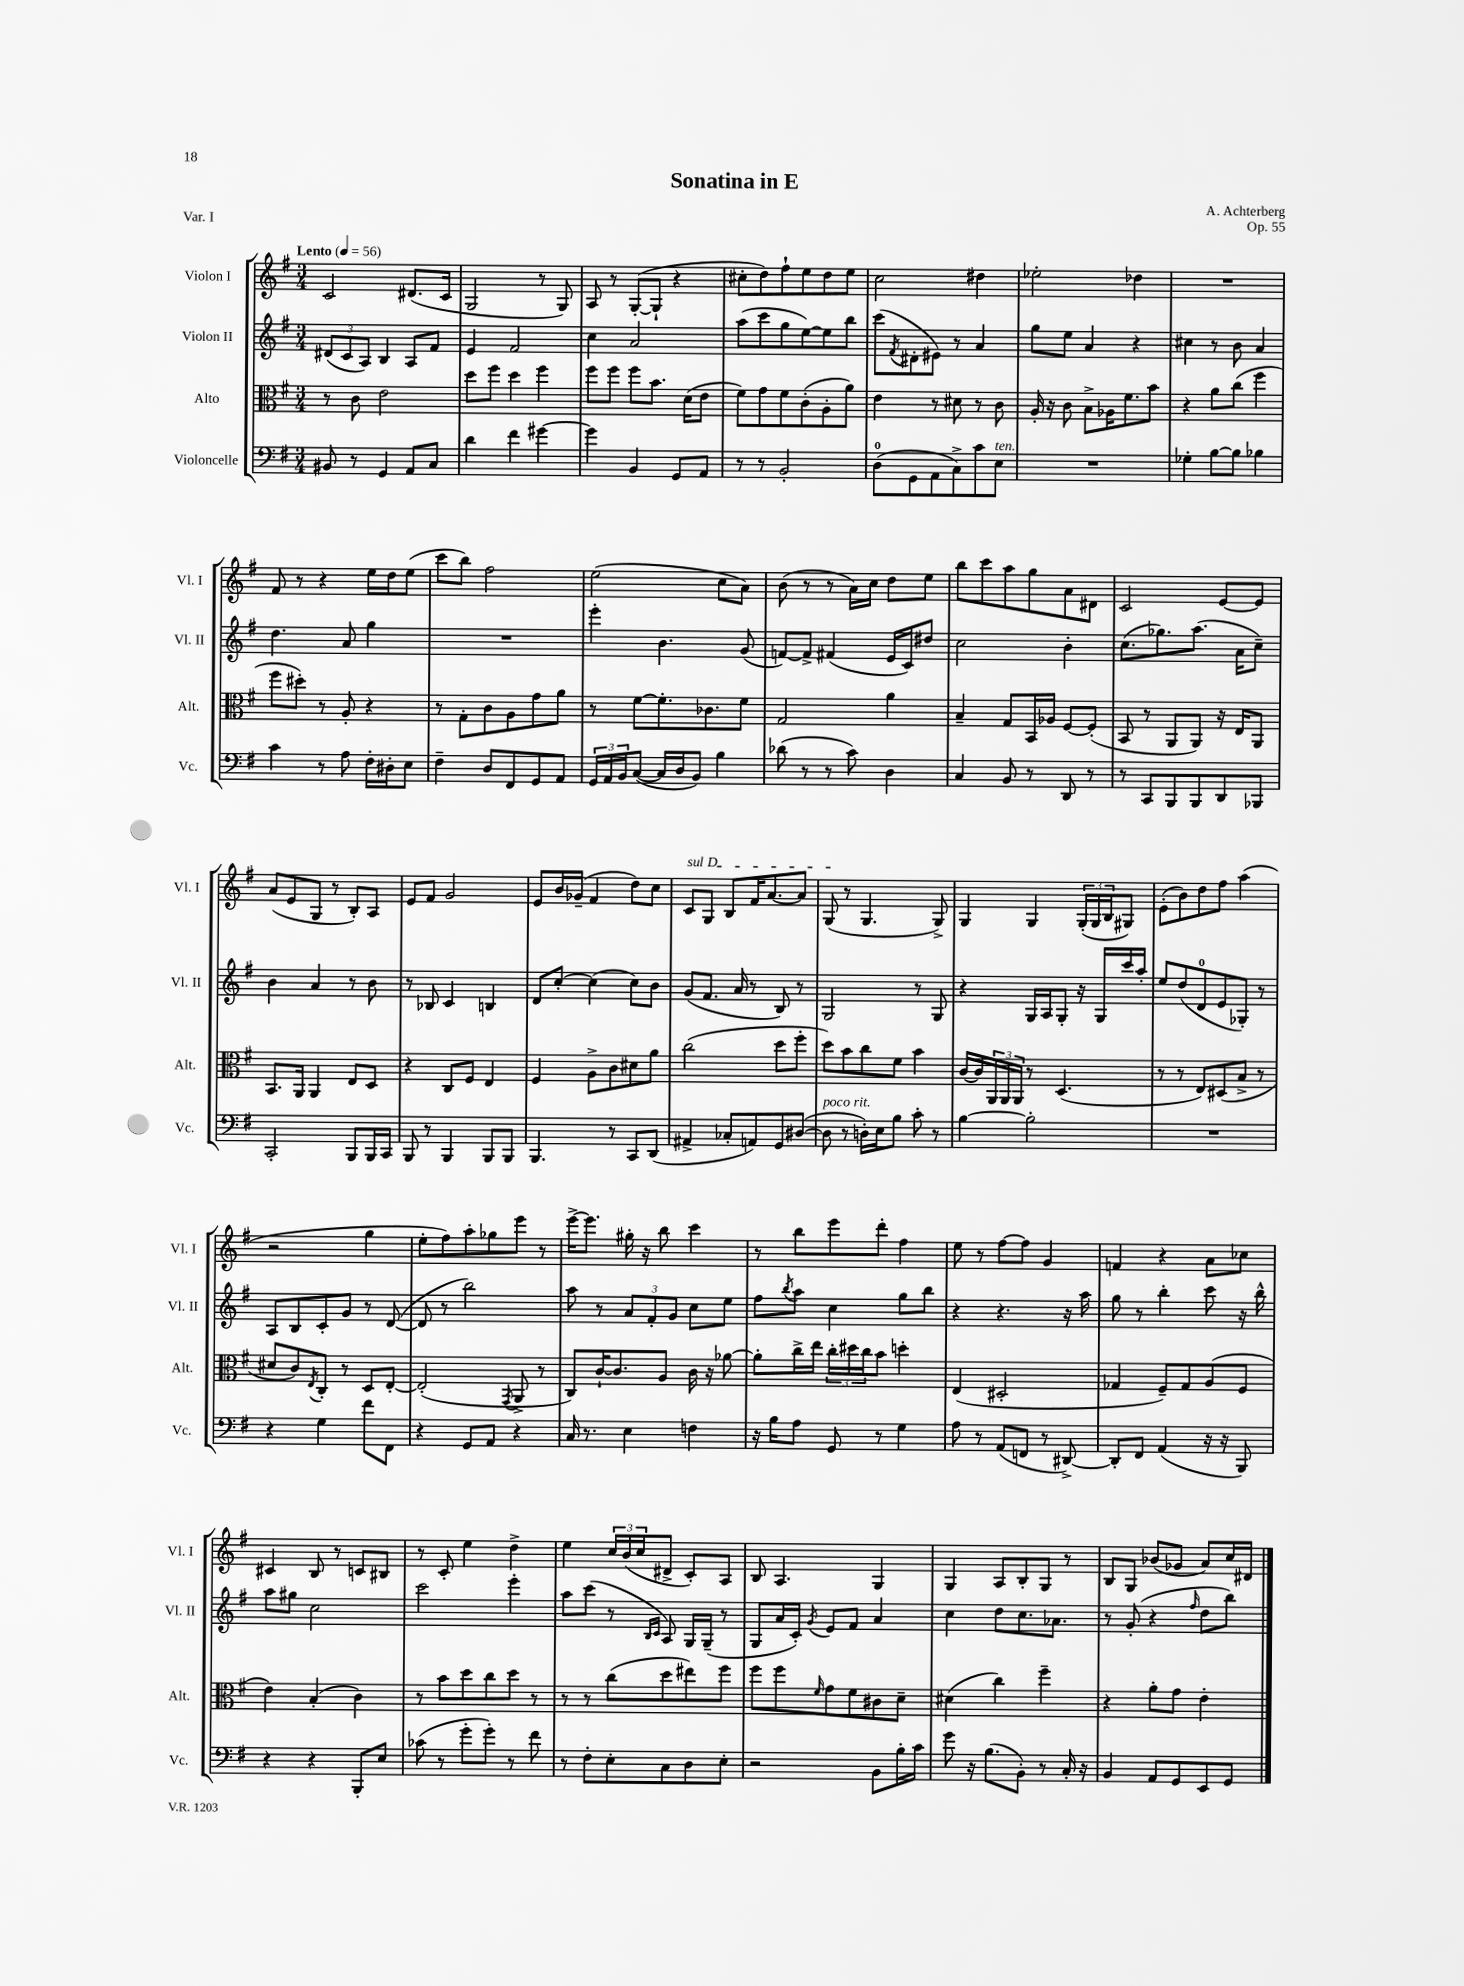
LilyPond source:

\header { title = "Sonatina in E" composer = "A. Achterberg" opus = "Op. 55" piece = "Var. I" }
<<
\new StaffGroup <<
\new Staff = "s0" \with { instrumentName = "Violon I" shortInstrumentName = "Vl. I" } {
    \clef treble \key g \major \numericTimeSignature \time 3/4 \tempo "Lento" 4 = 56
    c'2 dis'8.( c'16 |
    g2 r8 g8) |
    a8 r8 g8~-.( g8-! r4 |
    cis''8-. d''8) fis''8-! e''8 d''8 e''8 |
    c''2 dis''4 |
    ees''2-. des''4 |
    R2. |
    fis'8 r8 r4 e''16 d''16 e''8( |
    c'''8 b''8) fis''2 |
    e''2( c''8 a'8) |
    b'8( r8 r8 a'16) c''16 d''8 e''8 |
    b''8 c'''8 a''8 g''8 a'8 dis'8 |
    c'2 e'8~ e'8 |
    a'8( e'8 g8 r8 b8-.) a8 |
    e'8 fis'8 g'2 |
    e'8 b'16 ges'16--( fis'4 d''8) c''8 |
    \once \override TextSpanner.bound-details.left.text = \markup { \italic "sul D" } c'8\startTextSpan g8 b8 fis'16 a'8.~ a'8 |
    g8\stopTextSpan( r8 g4. g8->) |
    g4 g4 \tuplet 3/2 { g16-.( g16 b16 } gis8) |
    e'8-.( b'8) d''8 fis''8 a''4( |
    r2 g''4 |
    e''8-. fis''8) a''8-. ges''8 e'''8 r8 |
    e'''16~-> e'''8. gis''16-. r16 b''8 c'''4 |
    r8 b''8 e'''8 d'''8-. fis''4 |
    e''8 r8 fis''8~ fis''8 g'4 |
    f'4 r4 a'8 ces''8 |
    cis'4 b8 r8 c'8 bis8 |
    r8 c'8-. e''4 d''4-> |
    e''4 \tuplet 3/2 { c''16 b'16( c''16 } dis'8-> c'8-.) a8 |
    b8 a4. g4 |
    g4 a8 b8-. g8 r8 |
    b8 g8 bes'8( ges'8 a'8) c''16 dis'16 \bar "|." |
}
\new Staff = "s1" \with { instrumentName = "Violon II" shortInstrumentName = "Vl. II" } {
    \clef treble \key g \major \numericTimeSignature \time 3/4
    \tuplet 3/2 { dis'8( c'8 a8) } b4 a8 fis'8 |
    e'4 fis'2 |
    c''4 a'2 |
    a''8( c'''8 g''8 e''8~) e''8 b''8 |
    c'''8( \acciaccatura { fis'8 } dis'8-. eis'8) r8 a'4 |
    g''8 e''8 a'4 r4 |
    cis''4 r8 b'8 a'4 |
    d''4. a'8 g''4 |
    R2. |
    e'''4-. b'4. g'8( |
    f'8~) f'8-> fis'4( e'16 c'16) dis''8 |
    c''2 b'4-. |
    c''8.( ges''8.) a''8.( a'16 c''8--) |
    b'4 a'4 r8 b'8 |
    r8 bes8 c'4 b4 |
    d'8 c''8~-. c''4( c''8) b'8 |
    g'8( fis'8. a'16 r8 b8) r8 |
    g2 r8 g8 |
    r4 g16 a16 g8-. r16 g16 c'''16 a''16-. |
    e''8 d''8( d'8-0 e'8 ges8-.) r8 |
    a8 b8 c'8-. g'8 r8 d'8~( |
    d'8 r8 b''2) |
    a''8 r8 \tuplet 3/2 { a'8 fis'8-. g'8 } c''8 e''8 |
    fis''8 \acciaccatura { b''8 } a''8 c''4 g''8 b''8 |
    r4 r4. r16 a''16 |
    g''8 r8 b''4-. c'''8 r16 b''16-^ |
    a''8 gis''8 c''2 |
    c'''2 e'''4-. |
    a''8 c'''8( r8 \grace { b16 c'16 } a8) g16 g16--( r8 |
    g8 a'16 c'16-.) \acciaccatura { g'8 } e'8 fis'8 a'4 |
    c''4 d''8 c''8. aes'8. |
    r8 g'8-.( r4 \grace { fis''16 } d''8 b''8) \bar "|." |
}
\new Staff = "s2" \with { instrumentName = "Alto" shortInstrumentName = "Alt." } {
    \clef alto \key g \major \numericTimeSignature \time 3/4
    r8 c'8 e'2 |
    d''8 fis''8 d''4 fis''4 |
    fis''8 fis''8 fis''8 b'8. d'16( e'8 |
    fis'8) g'8 fis'8 c'8-.( a8-. a'8) |
    e'4 r8 dis'8 r8 c'8 |
    a16-. r16 c'8 b8-> aes16 fis'8. b'8 |
    r4 a'8 c''8( fis''4 |
    fis''8 dis''8-.) r8 a8-. r4 |
    r8 g8-. c'8 a8 g'8 a'8 |
    r8 fis'8~ fis'8.-. ces'8. fis'8 |
    g2 a'4 |
    b4-- g8 b,16 aes16 fis8~ fis8-.( |
    b,8 r8 a,8 a,8) r16 e16 a,8 |
    b,8. a,16 a,4 e8 d8 |
    r4 c8 fis8 e4 |
    fis4 a8-> c'8 dis'8 a'8 |
    c''2( d''8 fis''8-. |
    d''8) b'8 c''8 fis'8 b'4 |
    c'16~ c'16 \tuplet 3/2 { a,16 a,16 a,16 } r8 d4.( |
    r8 r8 e8) dis8( b8-> r8 |
    dis'8 c'8) \acciaccatura { e8 } c8-. r8 d8 e8~-. |
    e2-.( \acciaccatura { g,8 } a,8-> r8 |
    c8) c'16~-! c'8. a8 c'16 r16 aes'8~ |
    aes'8-. c''16-> e''16 \tuplet 3/2 { c''16-. dis''16 c''16 } b'8 d''4-. |
    e4( dis2-. |
    ges4 fis8--) ges8 a8( fis8 |
    e'4) b4-.( c'4) |
    r8 b'8 d''8 c''8 d''8 r8 |
    r8 r8 c''8( d''8 eis''8) fis''8 |
    fis''8 fis''8 \grace { fis'16 } g'8 fis'8 cis'8 d'8-- |
    dis'4( c''4) fis''4-- |
    r4 a'8-. g'8 e'4-. \bar "|." |
}
\new Staff = "s3" \with { instrumentName = "Violoncelle" shortInstrumentName = "Vc." } {
    \clef bass \key g \major \numericTimeSignature \time 3/4
    bis,8 r8 g,4 a,8 c8 |
    d'4 fis'4 gis'4~ |
    gis'4 b,4 g,8 a,8 |
    r8 r8 b,2-. |
    d8-0( g,8 a,8 c8->) c'8 e8^\markup { \italic "ten." } |
    R2. |
    ges4-. b8~ b8 bes4 |
    c'4 r8 a8 fis16-. dis16-. e8 |
    fis4-- d8 fis,8 g,8 a,8 |
    \tuplet 3/2 { g,16 a,16 b,16 } c8~( c16 d16 b,8) b4 |
    des'8( r8 r8 c'8) d4 |
    c4 b,8 r8 d,8 r8 |
    r8 c,8 b,,8 b,,8 d,8 bes,,8 |
    c,2-. b,,8 b,,16 c,16 |
    b,,8 r8 b,,4 b,,8 b,,8 |
    b,,4. r8 c,8 d,8( |
    ais,4-> ces8-. a,8) g,8 dis8~( |
    dis8^\markup { \italic "poco rit." } r8 d16-.) e16 b8 c'8-. r8 |
    b4~ b2-. |
    R2. |
    r4 g4 fis'8 fis,8 |
    r4 g,8 a,8 r4 |
    c16 r8. e4 f4 |
    r16 b16 a8 g,8 r8 g4 |
    a8 r8 a,8( f,8 r8 dis,8~->) |
    dis,8-. fis,8 a,4( r16 r16 b,,8) |
    r4 r4 b,,8-. e8 |
    ces'8( r8 g'8-. g'8-.) r8 fis'8 |
    r8 fis8-. e8-. c8 d8 e8-. |
    r2 b,8 b16-. c'16 |
    g'8 r16 b8.( b,8-.) r8 c16-. r16 |
    b,4 a,8 g,8 e,8 g,8 \bar "|." |
}
>>
>>
\layout { \context { \Score \remove "Bar_number_engraver" } }
